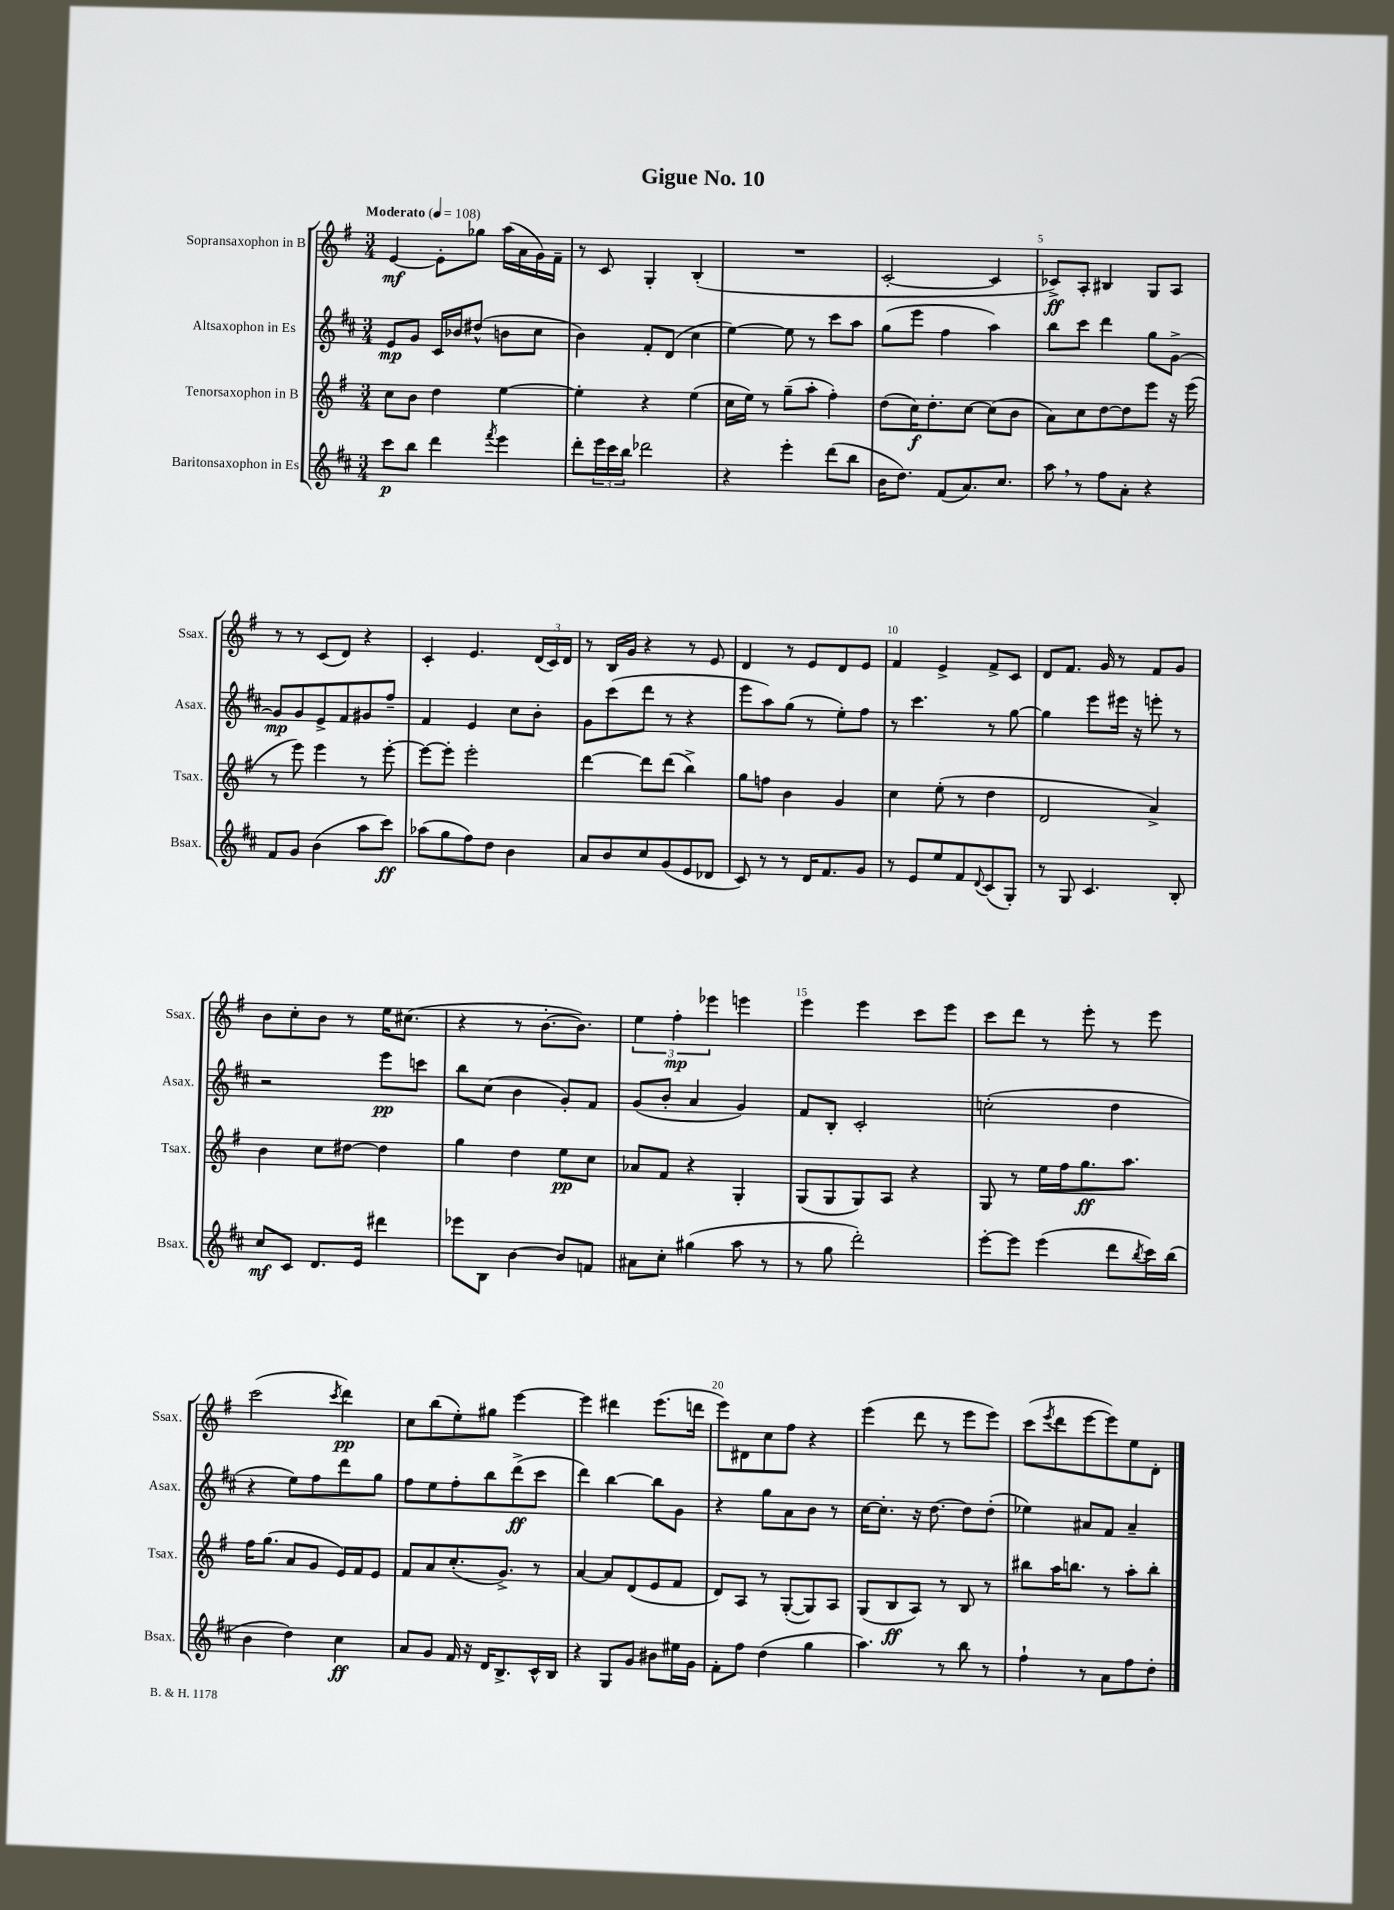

**kern	**kern	**kern	**kern
*staff4	*staff3	*staff2	*staff1
*clefG2	*clefG2	*clefG2	*clefG2
*k[f#c#]	*k[f#]	*k[f#c#]	*k[f#]
*M3/4	*M3/4	*M3/4	*M3/4
*MM108	*MM108	*MM108	*MM108
8ccc#\L	8cc\L	8e/L	[4e/
8bb\J	8b\J	8g/J	.
4ddd\	4dd\	16c#/LL	8e'\]L
.	.	16b-/J	.
.	.	(8dd#^^/J	8gg-\J
8qfff#/	.	.	.
4eee\	[4ee\	8b\L	(16aa\LL
.	.	.	16a\
.	.	8cc#\J	16g\)
.	.	.	16f#~\JJ
=	=	=	=
8ddd'\L	4ee'\]	4b\)	8r
24eee\L	.	.	8c/
24ccc#\	.	.	.
24bb\JJ	.	.	.
2ddd-\	4r	8f#'/L	4G'/
.	.	(8d/J	.
.	(4ee\	4cc#\	(4B'/
=	=	=	=
4r	16cc\LL	[4ee\)	2.r
.	16ee\JJ)	.	.
.	8r	.	.
4eee'\	(8gg~\L	8ee\]	.
.	8aa'\J	8r	.
(8ddd\L	4ff#'\)	8ccc#\L	.
8bb\J	.	8aa\J	.
=	=	=	=
16b\LK	(8dd\L	(8gg\L	[2c'/
8.dd\J)	.	.	.
.	16cc\K)	8eee\J	.
.	8.dd'\	.	.
(8f#/L	.	4ff#\	.
8.a/)	[8cc\J	.	.
.	(8cc\]L	4aa\)	4c/]
8.cc#/J	.	.	.
.	8b\J	.	.
=	=	=	=
8aa\	8a\L)	8bb\L	8c-^/L)
8r	8cc\	8ccc#\J	8A'/J
8ff#\L	[8dd\	4ddd\	4B#/
8a'\J	8dd\]	.	.
4r	8eee\J	8gg\L	8G/L
.	16r	[8g^\J	8A/J
.	(16eee\	.	.
=	=	=	=
8f#/L	8r	8g/]L	8r
8g/J	8eee\)	8g/	8r
(4b\	4eee\	8e^/	(8c/L
.	.	8f#/	8d/J)
8aa\L	8r	8g#/	4r
8ccc#\J)	[8eee'\	8ff#~/J	.
=	=	=	=
(8aa-\L	8eee\_L	4f#/	4c'/
8gg\	8eee'\]J	.	.
8ff#\)	2eee'\	4e/	4.e/
8dd\J	.	.	.
4b\	.	8cc#\L	.
.	.	8b'\J	(24d/LL
.	.	.	24c/)
.	.	.	24d/JJ
=	=	=	=
8a/L	[4ddd\	8g\L	8r
8b/	.	(8ccc#\	16B/LL
.	.	.	16g/JJ
8cc#/	8ddd\]L	8ddd\J	4r
(8g/	(8ddd\J	8r	.
8e/	4bb^\)	4r	8r
8d-/J	.	.	8e/
=	=	=	=
8c#/)	8gg\L	8eee\L	4d/
8r	8ff\J	8aa\)	.
8r	4b\	(8gg\J	8r
16d/LK	.	8r	8e/L
8.f#/	.	.	.
.	4g/	8ee'\L)	8d/
8g/J	.	8ff#\J	8e/J
=	=	=	=
8r	4cc\	8r	4f#/
8e/L	.	4.ccc#\	.
8ee/	(8ee'\	.	4e^/
8f#/	8r	.	.
8qqd/	.	.	.
(8c#/	4dd\	8r	8f#^/L
8G'/J)	.	[8gg\	8c/J
=	=	=	=
8r	2d/	4gg\]	8d/L
8G/	.	.	8.f#/J
4.c#/	.	8eee\L	.
.	.	.	16g/
.	.	16eee#\Jk	8r
.	.	16r	.
.	4a^/)	8eee'\	8f#/L
8B'/	.	8r	8g/J
=	=	=	=
8cc#/L	4b\	2r	8b\L
8c#/J	.	.	8cc'\
8.d/L	8cc\L	.	8b\J
.	[8dd#\J	.	8r
16e/Jk	.	.	.
4ddd#\	4dd#\]	8eee\L	16ee\LK
.	.	.	(8.cc#\J
.	.	8ccc\J	.
=	=	=	=
8eee-\L	4gg\	8bb\L	4r
8B\J	.	(8cc#\J	.
[4b\	4dd\	4b\	8r
.	.	.	[8.b'\L
8b/]L	8ee\L	8g'/L)	.
.	.	.	8.b\]J)
8f/J	8cc\J	8f#/J	.
=	=	=	=
8a#\L	8a-/L	(8g/L	6ee\
8cc#'\J	8f#/J	8b'/J	.
.	.	.	6ff#'\
(4gg#\	4r	4a/	.
.	.	.	6eee-\
8aa\	4G'/	4g/)	4eee\
8r	.	.	.
=	=	=	=
8r	(8G/L	8f#/L	4eee\
8gg\	8G/	8B'/J	.
2ddd'\)	8G/)	2c#'/	4eee\
.	8A/J	.	.
.	4r	.	8ccc\L
.	.	.	8eee\J
=	=	=	=
[8eee'\L	8G/	(2cc'\	8ccc\L
8eee\]J	8r	.	8ddd\J
(4eee\	16ee\LL	.	8r
.	16ff#\J	.	.
.	8.gg\	.	8eee'\
8ddd\L	.	4dd\	8r
.	8.aa\J	.	.
8qbb/	.	.	.
16ccc#\L)	.	.	8eee\
(16bb\JJ	.	.	.
=	=	=	=
4b\	16ff#\LK	4r	(2ccc\
.	(8.gg\J	.	.
4dd\)	8a/L	8ee\L)	.
.	8g/J	8ff#\	.
.	.	.	8qccc/
4cc#\	16e/LL)	8ddd\	4ddd\)
.	16f#/J	.	.
.	8e/J	8gg\J	.
=	=	=	=
8a/L	8f#/L	8ff#\L	8cc\L
8g/J	8a/	8ee\	(8bb\
16f#/	(8.cc'/	8ff#'\	8ee'\)
16r	.	.	.
16d/LK	.	8bb\	8gg#\J
8.B^/	8.g^/J)	.	.
.	.	(8ddd^\	[4eee\
16c#^^/L	8r	8ccc#\J	.
16B/JJ	.	.	.
=	=	=	=
4r	[4a/	4ddd\)	4eee\]
8G/L	8a/]L	[4bb\	4ddd#\
8g/J	(8d/	.	.
8b#\L	8e/	8bb\]L	(8.eee\L
16ee#\L	8f#/J	8g\J	.
16g\JJ	.	.	16ddd\Jk
=	=	=	=
8f#'\L	8d/L)	4r	8eee\L)
8ff#\J	8A/J	.	8d#\
(4dd\	8r	8gg\L	8cc\
.	([8G'/L	8a\	8ff#\J
4gg\	8G/])	8b\J	4r
.	8A/J	8r	.
=	=	=	=
4.aa\)	(8G/L	[16cc#\LK	(4eee\
.	.	8.cc#'\]J	.
.	8B/	.	.
.	8A/J)	16r	8ddd\
.	.	[8.dd\	.
8r	8r	.	8r
8bb\	8B/	8dd\]L	8eee\L
8r	8r	(8dd'\J	8eee\J)
=	=	=	=
4ff#`\	8bb#\L	4ee-\)	(8ccc\L
.	.	.	8qeee/
.	16aa\K	.	8ddd\
.	8.bb\J	.	.
8r	.	8a#/L	[8eee\
8a\L	8r	8f#/J	8eee\])
8ff#\	8aa'\L	4a#~/	8ee\
8dd'\J	8bb'\J	.	8d'\J
==	==	==	==
*-	*-	*-	*-
